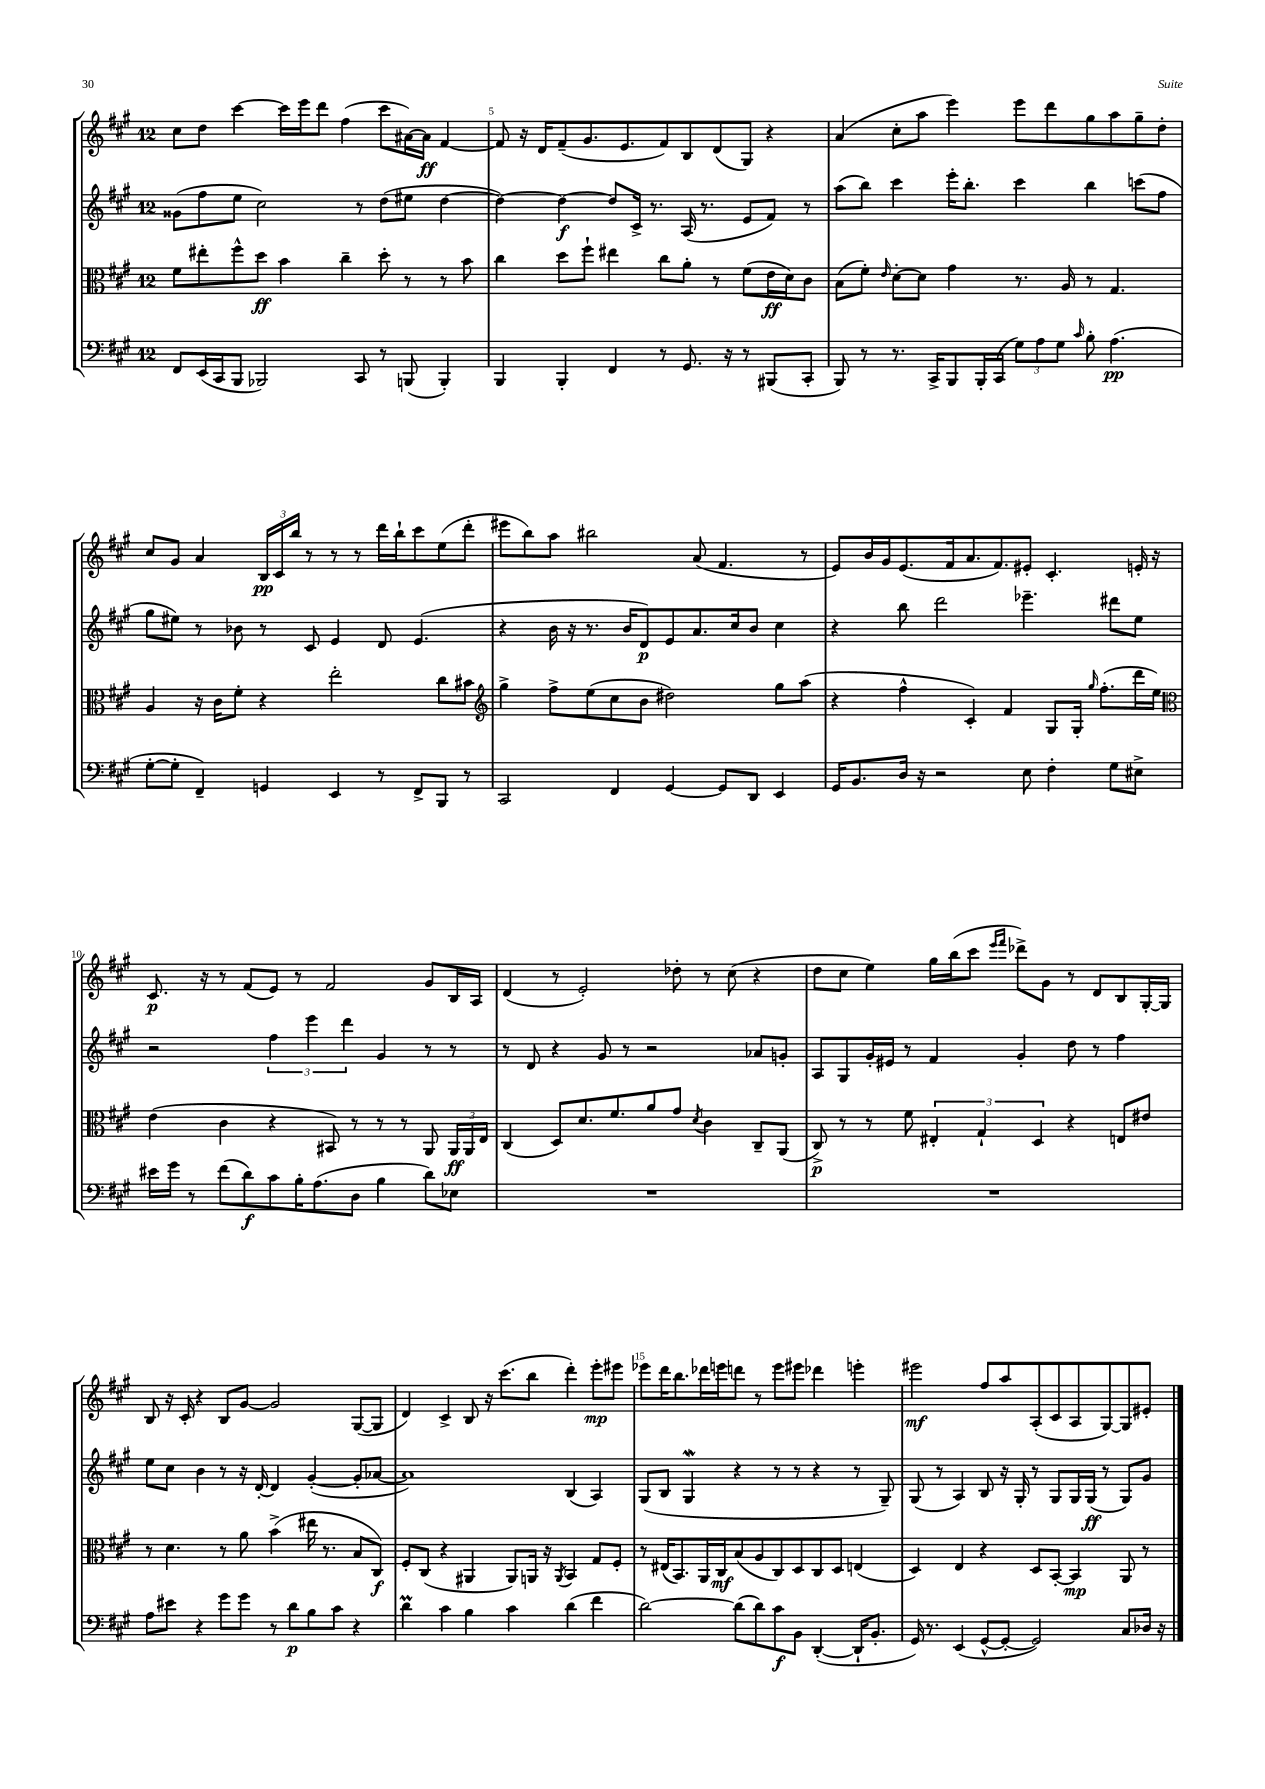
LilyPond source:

<<
\new StaffGroup <<
\new Staff = "s0" {
    \clef treble \key a \major \once \override Staff.TimeSignature.style = #'single-digit \time 12/8
    \autoBeamOff cis''8[ d''8] cis'''4~ cis'''16[ e'''16 d'''8] fis''4( cis'''8[ ais'16~) ais'16]\ff fis'4~ |
    fis'8 r16 d'16[ fis'8--( gis'8. e'8. fis'8) b8 d'8( gis8]) r4 |
    a'4( cis''8[-. a''8] e'''4) e'''8[ d'''8 gis''8 a''8 gis''8-- d''8]-. |
    cis''8[ gis'8] a'4 \tuplet 3/2 { b16[\pp cis'16 b''16] } r8 r8 r8 d'''16[ b''16-! cis'''8 e''8( d'''8]-. |
    eis'''8[ b''8) a''8] bis''2 a'8( fis'4. r8 |
    e'8[) b'16 gis'16 e'8.( fis'16 a'8. fis'8.) eis'8]-. cis'4.-. e'16-. r16 |
    cis'8.\p r16 r8 fis'8[( e'8]) r8 fis'2 gis'8[ b16 a16] |
    d'4( r8 e'2-.) des''8-. r8 cis''8( r4 |
    d''8[ cis''8] e''4) gis''16[ b''16( cis'''8] \grace { e'''16[ fis'''16] } des'''8[->) gis'8] r8 d'8[ b8 gis16~-. gis16] |
    b8 r16 cis'16-. r4 b8[ gis'8]~ gis'2 gis8[~( gis8] |
    d'4) cis'4-> b8 r16 cis'''8.[( b''8] d'''4-.) e'''8[-.\mp eis'''8] |
    ees'''8[ d'''16 b''8. des'''16 e'''16 d'''8] r8 e'''8[ eis'''8] des'''4 e'''4-. |
    eis'''2\mf fis''8[ a''8 a8-.( cis'8 a8 gis8~) gis8 eis'8]-. \bar "|." |
}
\new Staff = "s1" {
    \clef treble \key a \major \once \override Staff.TimeSignature.style = #'single-digit \time 12/8
    \autoBeamOff gisis'8[( fis''8 e''8] cis''2) r8 d''8[( eis''8] d''4~ |
    d''4~) d''4~\f d''8[ cis'16]-> r8. a16( r8. e'8[ fis'8]) r8 |
    a''8[( b''8]) cis'''4 e'''16[-. b''8.]-. cis'''4 b''4 c'''8[( fis''8] |
    gis''8[ eis''8]) r8 bes'8 r8 cis'8 e'4 d'8 e'4.( |
    r4 b'16 r16 r8. b'16[ d'8\p) e'8 a'8. cis''16 b'8] cis''4 |
    r4 b''8 d'''2 ees'''4.-- dis'''8[ e''8] |
    r2 \tuplet 3/2 { fis''4 e'''4 d'''4 } gis'4 r8 r8 |
    r8 d'8 r4 gis'8 r8 r2 aes'8[ g'8]-. |
    a8[ gis8 gis'16-. eis'16] r8 fis'4 gis'4-. d''8 r8 fis''4 |
    e''8[ cis''8] b'4 r8 r16 d'16~-. d'4 gis'4~-.( gis'8[-. aes'8]~ |
    aes'1) b4( a4) |
    gis8[( b8] gis4\mordent r4 r8 r8 r4 r8 gis8--) |
    gis8( r8 a4) b8 r16 gis16-. r8 gis8[ gis16 gis16]\ff( r8 gis8[) gis'8] \bar "|." |
}
\new Staff = "s2" {
    \clef alto \key a \major \once \override Staff.TimeSignature.style = #'single-digit \time 12/8
    \autoBeamOff fis'8[ eis''8-. fis''8-^ d''8]\ff b'4 cis''4-- d''8-. r8 r8 b'8 |
    cis''4 d''8[ fis''8]-! eis''4 cis''8[ a'8]-. r8 fis'8[( e'16\ff d'16) cis'8] |
    b8[( fis'8]-.) \grace { e'16 } d'8[~-. d'8] gis'4 r8. a16 r8 gis4. |
    a4 r16 cis'16[ fis'8]-. r4 e''2-. cis''8[ bis'8] |
    \clef treble gis''4-> fis''8[-> e''8( cis''8 b'8] dis''2) gis''8[ a''8]( |
    r4 fis''4-^ cis'4-.) fis'4 gis8[ gis16]-. \grace { gis''16 } fis''8.[-.( d'''16 e''16]) |
    \clef alto e'4( cis'4 r4 bis,8) r8 r8 r8 a,8 \tuplet 3/2 { a,16[\ff a,16 e16] } |
    cis4( d8[) d'8. fis'8. a'8 gis'8] \acciaccatura { d'8 } cis'4 cis8[-- a,8]( |
    cis8->\p) r8 r8 fis'8 \tuplet 3/2 { eis4-. gis4-! d4 } r4 e8[ eis'8] |
    r8 d'4. r8 a'8 b'4->( eis''16 r8. b8[ cis8]\f) |
    fis8[-. cis8]( r4 ais,4 ais,8[) a,16] r16 \acciaccatura { a,8 } b,4 gis8[ fis8]-. |
    r8 eis16[( b,8.) a,16 cis16\mf b8( a8 cis8) d8 cis8 d8] e4( |
    d4) e4 r4 d8[ b,8]~-. b,4\mp a,8 r8 \bar "|." |
}
\new Staff = "s3" {
    \clef bass \key a \major \once \override Staff.TimeSignature.style = #'single-digit \time 12/8
    \autoBeamOff fis,8[ e,16( cis,16 b,,8] bes,,2) cis,8 r8 b,,8( b,,4-.) |
    b,,4 b,,4-. fis,4 r8 gis,8. r16 r8 bis,,8[( cis,8]-. |
    b,,8) r8 r8. cis,16[-> b,,8 b,,16-. cis,16]( \tuplet 3/2 { gis8[) a8 gis8] } \grace { cis'16 } b8-. a4.\pp( |
    gis8[~-. gis8]-. fis,4--) g,4 e,4 r8 fis,8[-> b,,8] r8 |
    cis,2 fis,4 gis,4~ gis,8[ d,8] e,4 |
    gis,16[ b,8. d16] r16 r2 e8 fis4-. gis8[ eis8]-> |
    eis'16[ gis'16] r8 fis'8[( d'8\f) cis'8 b16-. a8.( d8] b4 d'8[) ees8] |
    R1. |
    R1. |
    a8[ eis'8] r4 gis'8[ gis'8] r8 d'8[\p b8 cis'8] r4 |
    d'4\prall cis'4 b4 cis'4 d'4( fis'4 |
    d'2~) d'8[( d'8) cis'8\f b,8] d,4~-.( d,16[-! b,8.]-. |
    gis,16) r8. e,4( gis,8[~-^ gis,8]~-. gis,2) cis8[ des16] r16 \bar "|." |
}
>>
>>
\layout { \context { \Score currentBarNumber = #4 \override BarNumber.break-visibility = ##(#f #t #t) barNumberVisibility = #(every-nth-bar-number-visible 5) } }
